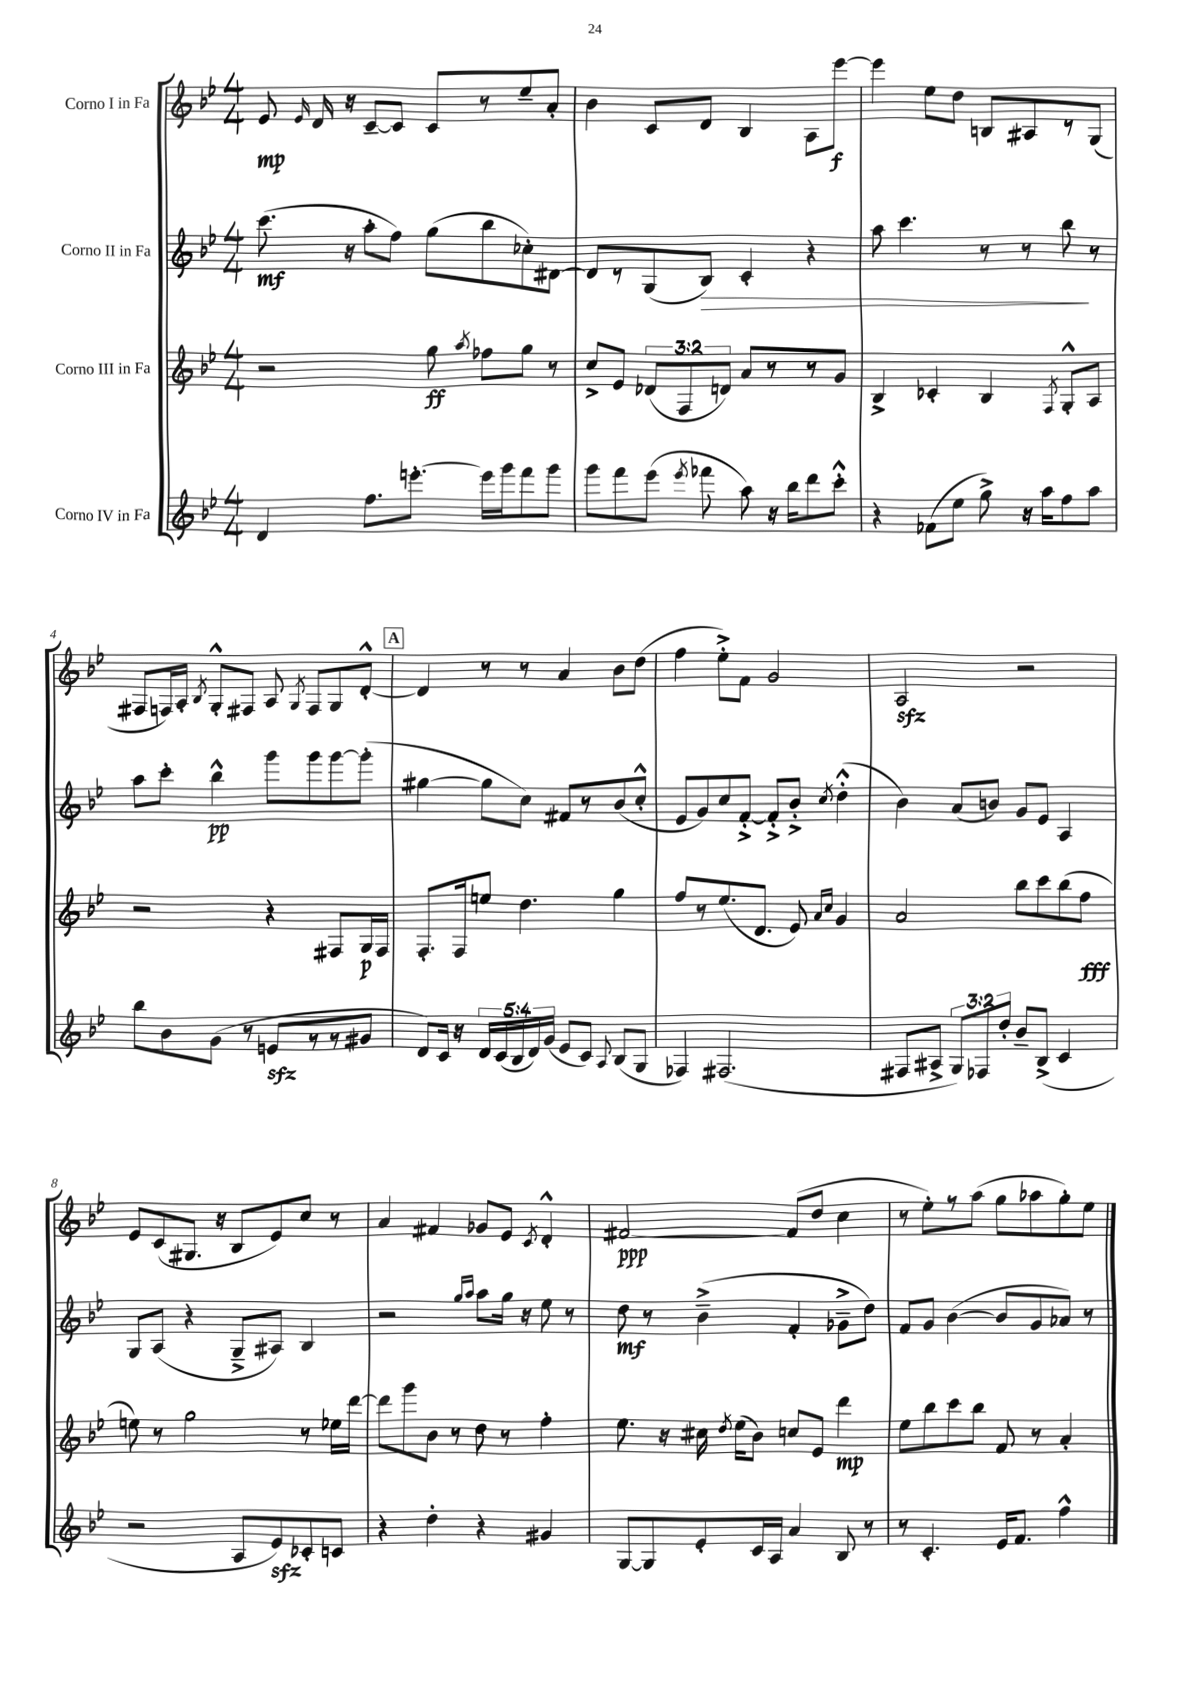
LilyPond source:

<<
\new StaffGroup <<
\new Staff = "s0" \with { instrumentName = "Corno I in Fa" } {
    \clef treble \key bes \major \numericTimeSignature \time 4/4
    \autoBeamOff ees'8\mp \grace { ees'16 } d'16 r16 c'8[~-- c'8] c'8[ r8 ees''8-- a'8]-. |
    bes'4 c'8[ d'8] bes4 a8[ ees'''8]~\f |
    ees'''4 ees''8[ d''8] b8[ ais8 r8 g8]( |
    fis8[ f16) a16]-. \acciaccatura { bes8 } g8[-.-^ fis8] a8 \acciaccatura { g8 } fis8[ g8 d'8]~-.-^ |
    \mark \markup { \box "A" } d'4 r8 r8 a'4 bes'8[ d''8]( |
    f''4 ees''8[-.->) f'8] g'2 |
    a2\sfz r2 |
    ees'8[ c'8( gis8.] r16 bes8[ ees'8) c''8] r8 |
    a'4 fis'4 ges'8[ ees'8] \acciaccatura { c'8 } d'4-.-^ |
    fis'2~\ppp fis'8[( d''8] c''4 |
    r8 ees''8[-.) r8 a''8]( g''8[ aes''8 g''8-.) ees''8] \bar "|." |
}
\new Staff = "s1" \with { instrumentName = "Corno II in Fa" } {
    \clef treble \key bes \major \numericTimeSignature \time 4/4
    \autoBeamOff c'''8.\mf( r16 a''8[-. f''8]) g''8[( bes''8 ces''8-.) dis'8]~ |
    dis'8[ r8 g8( bes8]\>) c'4-. r4 |
    a''8 c'''4. r8 r8 bes''8\! r8 |
    a''8[ c'''8]-. bes''4-^\pp g'''8[ g'''8 g'''8~ g'''8]-.( |
    \mark \markup { \box "A" } gis''4~ gis''8[ c''8]) fis'8[ r8 bes'8( c''8]-.-^ |
    ees'8[ g'8) c''8 f'8]~-.-> f'8[-.-> bes'8]-.-> \acciaccatura { c''8 } d''4-.-^( |
    bes'4) a'8[( b'8]) g'8[ ees'8] a4 |
    g8[ a8]( r4 g8[---> ais8]) bes4 |
    r2 \grace { g''16[ a''16] } a''8[ g''16] r16 ees''8 r8 |
    d''8\mf r8 bes'4--->( f'4-. ges'8[---> d''8]) |
    f'8[ g'8] bes'4~( bes'8[ g'8 aes'8]) r8 \bar "|." |
}
\new Staff = "s2" \with { instrumentName = "Corno III in Fa" } {
    \clef treble \key bes \major \numericTimeSignature \time 4/4 \override Staff.TupletNumber.text = #tuplet-number::calc-fraction-text
    \autoBeamOff r2 g''8\ff \acciaccatura { a''8 } fes''8[ g''8] r8 |
    c''8[-> ees'8] \tuplet 3/2 { des'8[( f8 d'8]) } a'8[ r8 r8 g'8] |
    bes4-> ces'4-. bes4 \acciaccatura { f8 } g8[-.-^ a8] |
    r2 r4 fis8[ g16\p fis16] |
    \mark \markup { \box "A" } f8.[-. f16 e''8] d''4. g''4 |
    f''8[ r8 ees''8.( d'8.] ees'8) \grace { a'16[ c''16] } g'4 |
    a'2 bes''8[ c'''8 bes''8( f''8]\fff |
    e''8) r8 g''2 r8 ees''16[ d'''16]~ |
    d'''8[ g'''8 bes'8] r8 d''8 r8 f''4-. |
    ees''8. r16 cis''16 \acciaccatura { d''8 } ees''16[( bes'8]) c''8[ ees'8] d'''4\mp |
    ees''8[ bes''8 c'''8 bes''8] f'8 r8 a'4-. \bar "|." |
}
\new Staff = "s3" \with { instrumentName = "Corno IV in Fa" } {
    \clef treble \key bes \major \numericTimeSignature \time 4/4 \override Staff.TupletNumber.text = #tuplet-number::calc-fraction-text
    \autoBeamOff d'4 f''8.[ e'''8.]~-. e'''16[ g'''16 f'''8 g'''8] |
    g'''8[ f'''8 ees'''8]( \acciaccatura { ees'''8 } fes'''8 a''8) r16 bes''16[ d'''8 c'''8]-.-^ |
    r4 fes'8[( ees''8] g''8->) r16 a''16[ f''8 a''8] |
    bes''8[ bes'8 g'8]( r8 e'8[\sfz r8 r8 gis'8] |
    \mark \markup { \box "A" } d'8[) c'16] r16 \tuplet 5/4 { d'16[ c'16( bes16 d'16) g'16]( } ees'8[ c'8]) \appoggiatura { a8 } bes8[( g8] |
    fes4) fis2.( |
    fis8[ ais8]-> \tuplet 3/2 { g8[) fes8 d''8]-. } bes'8[-- bes8]->( c'4 |
    r2 a8[ ees'8\sfz) ces'8-. c'8] |
    r4 d''4-. r4 gis'4 |
    g8[~ g8 ees'8-. c'16 a16] a'4 bes8 r8 |
    r8 c'4.-. ees'16[ f'8.] f''4-^ \bar "|." |
}
>>
>>
